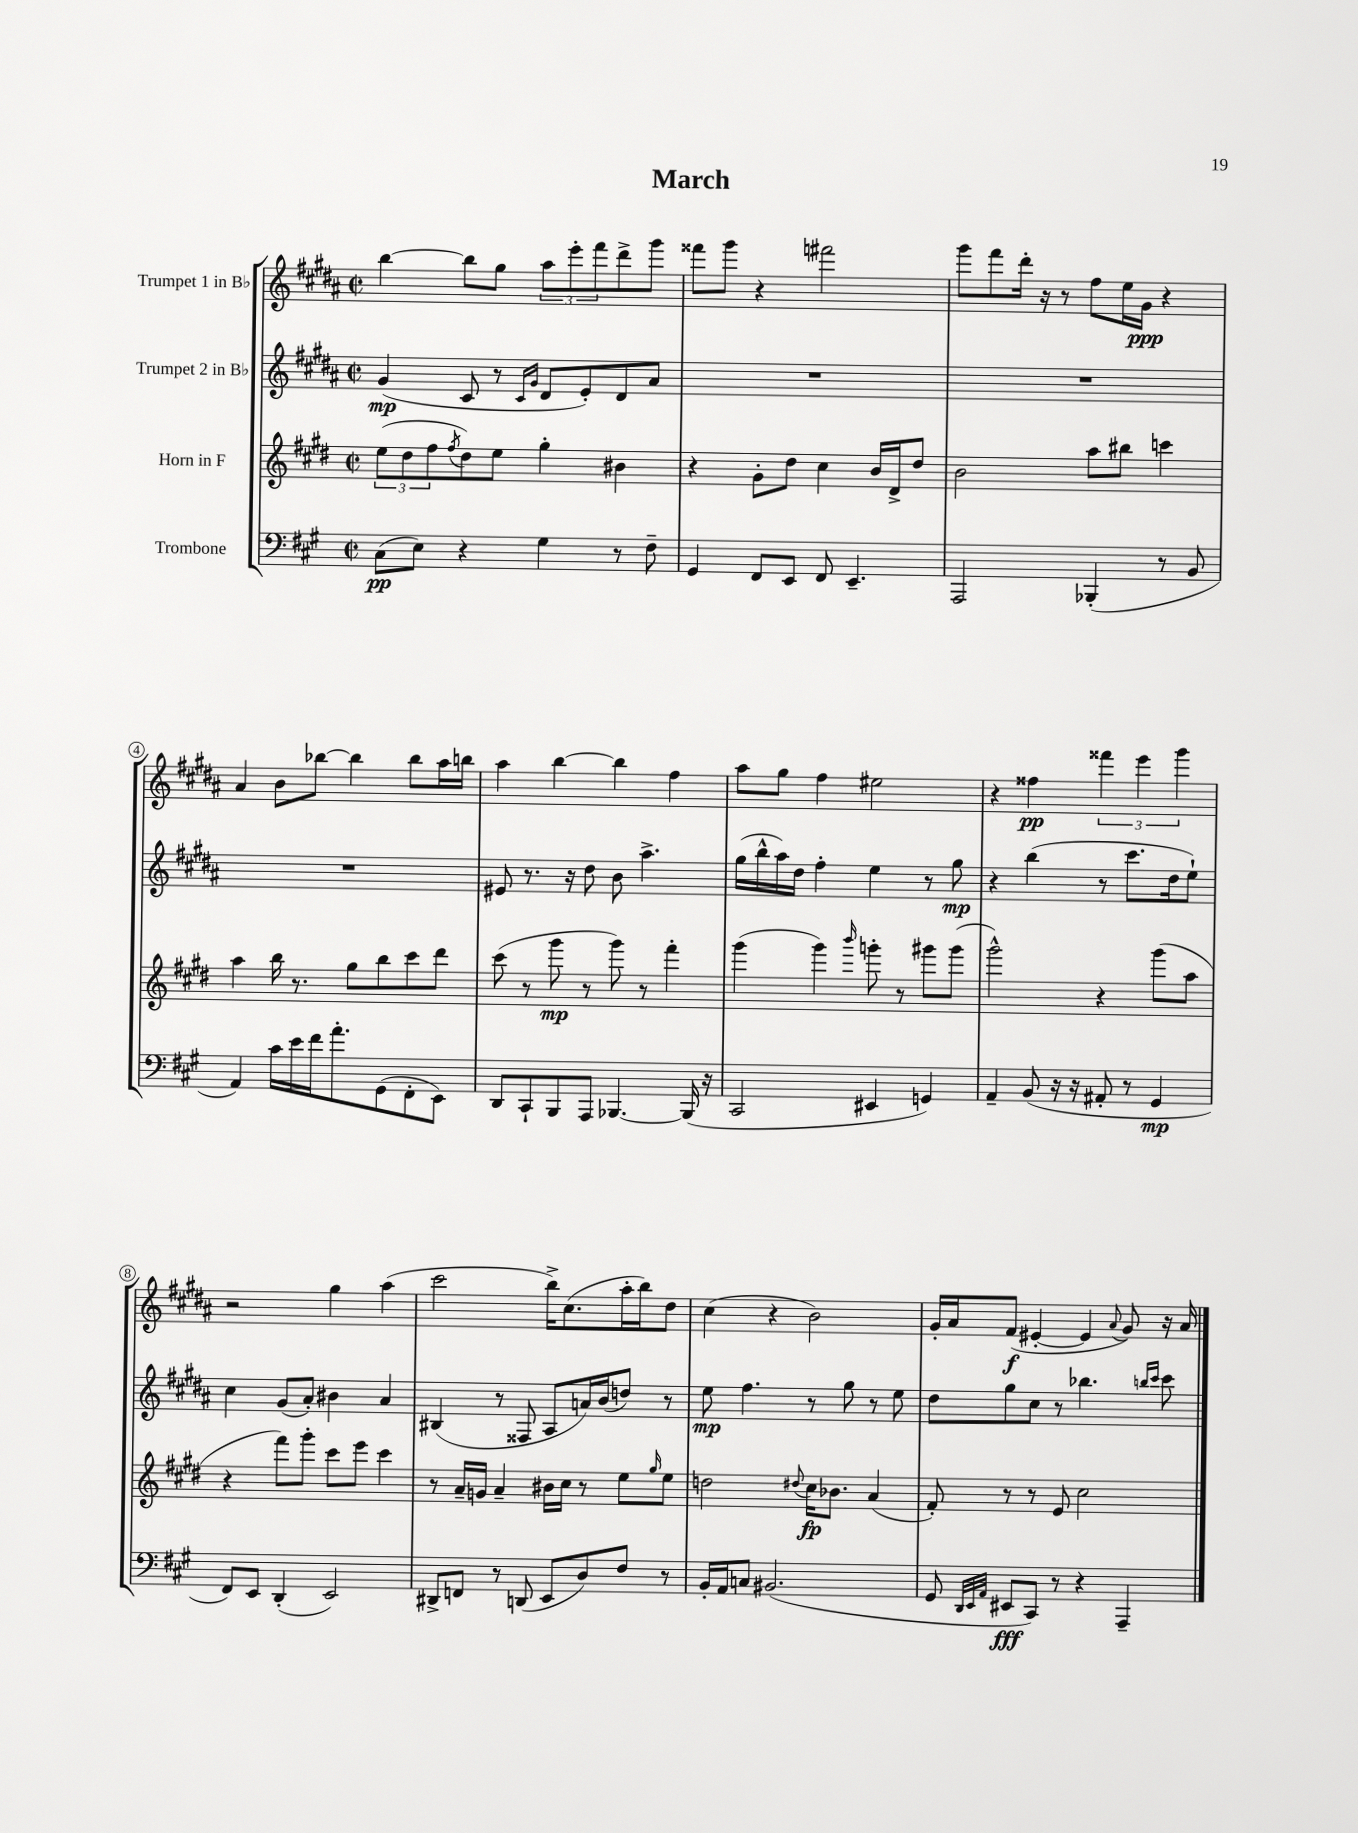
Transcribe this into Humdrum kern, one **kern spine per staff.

**kern	**dynam	**kern	**dynam	**kern	**dynam	**kern	**dynam
*part4	*part4	*part3	*part3	*part2	*part2	*part1	*part1
*staff4	*staff4	*staff3	*staff3	*staff2	*staff2	*staff1	*staff1
*I"Trombone	*	*I"Horn in F	*	*I"Trumpet 2 in B♭	*	*I"Trumpet 1 in B♭	*
*clefF4	*	*clefG2	*	*clefG2	*	*clefG2	*
*k[f#c#g#]	*	*k[f#c#g#d#]	*	*k[f#c#g#d#a#]	*	*k[f#c#g#d#a#]	*
*M2/2	*	*M2/2	*	*M2/2	*	*M2/2	*
*met(c|)	*	*met(c|)	*	*met(c|)	*	*met(c|)	*
=1	=1	=1	=1	=1	=1	=1	=1
(8C#\L	pp	(12ee\L	.	(4g#/	mp	[4bb\	.
.	.	12dd#\	.	.	.	.	.
8E\J)	.	.	.	.	.	.	.
.	.	12ff#\	.	.	.	.	.
.	.	8qff#/	.	.	.	.	.
4r	.	8dd#\)	.	8c#/	.	8bb\L]	.
.	.	8ee\J	.	8r	.	8gg#\J	.
.	.	.	.	16qqc#/LL	.	.	.
.	.	.	.	16qqg#/JJ	.	.	.
4G#\	.	4gg#'\	.	8d#/L	.	12aa#\L	.
.	.	.	.	.	.	12eee'\	.
.	.	.	.	8e'/)	.	.	.
.	.	.	.	.	.	12fff#\	.
8r	.	4b#X\	.	8d#/	.	8ddd#^\	.
8F#~\	.	.	.	8a#/J	.	8ggg#\J	.
=2	=2	=2	=2	=2	=2	=2	=2
4GG#/	.	4r	.	1r	.	8fff##X\L	.
.	.	.	.	.	.	8ggg#\J	.
8FF#/L	.	8g#'\L	.	.	.	4r	.
8EE/J	.	8dd#\J	.	.	.	.	.
8FF#/	.	4cc#\	.	.	.	2fff#X\	.
4.EE~/	.	.	.	.	.	.	.
.	.	16b/LL	.	.	.	.	.
.	.	16d#^/J	.	.	.	.	.
.	.	8dd#/J	.	.	.	.	.
=3	=3	=3	=3	=3	=3	=3	=3
2AAA/	.	2b\	.	1r	.	8ggg#\L	.
.	.	.	.	.	.	8fff#\	.
.	.	.	.	.	.	16ddd#'\Jk	.
.	.	.	.	.	.	16r	.
.	.	.	.	.	.	8r	.
(4BBB-X'/	.	8aa\L	.	.	.	8ff#\L	.
.	.	8bb#X\J	.	.	.	16ee\L	.
.	.	.	.	.	.	16g#\JJ	ppp
8r	.	4cccn\	.	.	.	4r	.
8BB/	.	.	.	.	.	.	.
!!LO:LB:g=z
=4	=4	=4	=4	=4	=4	=4	=4
4AA/)	.	4aa\	.	1r	.	4a#/	.
16c#\LL	.	16bb\	.	.	.	8b\L	.
16e\	.	8.r	.	.	.	.	.
16f#\J	.	.	.	.	.	[8bb-X\J	.
8.a'\	.	.	.	.	.	.	.
.	.	8gg#\L	.	.	.	4bb-\]	.
(8GG#\	.	8bb\	.	.	.	.	.
8FF#'\	.	8ccc#\	.	.	.	8bb-\L	.
8EE\J)	.	8ddd#\J	.	.	.	16aa#\L	.
.	.	.	.	.	.	16bbn\JJ	.
=5	=5	=5	=5	=5	=5	=5	=5
8DD/L	.	(8ccc#\	.	8e#X/	.	4aa#\	.
8CC#`/	.	8r	.	8.r	.	.	.
8BBB/	.	8ggg#\	mp	.	.	[4bb\	.
.	.	.	.	16r	.	.	.
8AAA/J	.	8r	.	8dd#\	.	.	.
[4.BBB-X/	.	8ggg#\)	.	8b\	.	4bb\]	.
.	.	8r	.	4.aa#^\	.	.	.
.	.	4fff#'\	.	.	.	4ff#\	.
(16BBB-/]	.	.	.	.	.	.	.
16r	.	.	.	.	.	.	.
=6	=6	=6	=6	=6	=6	=6	=6
2CC#/	.	(4ggg#\	.	(16gg#\LL	.	8aa#\L	.
.	.	.	.	16bb^^\	.	.	.
.	.	.	.	16aa#\)	.	8gg#\J	.
.	.	.	.	16dd#\JJ	.	.	.
.	.	4ggg#\)	.	4ff#'\	.	4ff#\	.
.	.	16qqbbb/	.	.	.	.	.
4EE#X/	.	8gggn'\	.	4ee\	.	2ee#X\	.
.	.	8r	.	.	.	.	.
4GGn/)	.	8ggg#X\L	.	8r	.	.	.
.	.	(8ggg#\J	.	8gg#\	mp	.	.
=7	=7	=7	=7	=7	=7	=7	=7
4AA~/	.	2ggg#^^\)	.	4r	.	4r	.
(8BB/	.	.	.	(4bb\	.	4ff##X\	pp
16r	.	.	.	.	.	.	.
16r	.	.	.	.	.	.	.
8AA#X'/	.	4r	.	8r	.	6fff##X\	.
8r	.	.	.	8.ccc#\L	.	.	.
.	.	.	.	.	.	6eee\	.
4GG#/	mp	(8ggg#\L	.	.	.	.	.
.	.	.	.	16dd#\k	.	.	.
.	.	.	.	.	.	6ggg#\	.
.	.	8aa\J	.	8ee`\J)	.	.	.
!!LO:LB:g=z
=8	=8	=8	=8	=8	=8	=8	=8
8FF#/L)	.	4r	.	4cc#\	.	2r	.
8EE/J	.	.	.	.	.	.	.
(4DD'/	.	8fff#\L)	.	(8g#/L	.	.	.
.	.	8ggg#'\J	.	8a#'/J)	.	.	.
2EE/)	.	8ccc#\L	.	4b#X\	.	4gg#\	.
.	.	8eee\J	.	.	.	.	.
.	.	4ccc#\	.	4a#/	.	(4aa#\	.
=9	=9	=9	=9	=9	=9	=9	=9
8DD#X^/L	.	8r	.	(4B#X/	.	2ccc#\	.
8FFn/J	.	16a~/LL	.	.	.	.	.
.	.	16gn/JJ	.	.	.	.	.
8r	.	4a~/	.	8r	.	.	.
(8DDn/	.	.	.	8F##X/	.	.	.
8EE/L	.	16b#X\LL	.	8A#/L	.	16bb^\KL)	.
.	.	16cc#\JJ	.	.	.	(8.cc#\	.
8D/)	.	8r	.	16an/L)	.	.	.
.	.	.	.	(16b/J	.	.	.
8F#/J	.	8ee\L	.	8ddn/J)	.	16aa#'\L	.
.	.	.	.	.	.	16bb\J)	.
.	.	16qqgg#/	.	.	.	.	.
8r	.	8ee\J	.	8r	.	8dd#\J	.
=10	=10	=10	=10	=10	=10	=10	=10
16BB'/LL	.	2ddn\	.	8ee\	mp	(4cc#\	.
16AA/J	.	.	.	.	.	.	.
8Cn/J	.	.	.	4.ff#\	.	.	.
(2.BB#X/	.	.	.	.	.	4r	.
.	.	8qqdd#X/	.	.	.	.	.
.	.	16cc#\KL	fp	8r	.	2b\)	.
.	.	8.b-X\J	.	.	.	.	.
.	.	.	.	8gg#\	.	.	.
.	.	(4a/	.	8r	.	.	.
.	.	.	.	8ee\	.	.	.
=11	=11	=11	=11	=11	=11	=11	=11
8GG#/	.	8f#'/)	.	8dd#\L	.	16g#'/LL	.
.	.	.	.	.	.	16a#/J	.
32qqDD/LLL	.	.	.	.	.	.	.
32qqEE/	.	.	.	.	.	.	.
32qqAA/JJJ	.	.	.	.	.	.	.
8EE#X/L	fff	8r	.	8gg#\	.	(8f#/J	f
8CC#/J)	.	8r	.	8cc#\J	.	[4e#X'/	.
8r	.	8e/	.	8r	.	.	.
4r	.	2cc#\	.	4.bb-X\	.	4e#/]	.
.	.	.	.	.	.	8qqa#/	.
4AAA~/	.	.	.	.	.	8g#/)	.
.	.	.	.	16qqbbn/LL	.	.	.
.	.	.	.	16qqccc#/JJ	.	.	.
.	.	.	.	8ccc#\	.	16r	.
.	.	.	.	.	.	16a#/	.
==	==	==	==	==	==	==	==
*-	*-	*-	*-	*-	*-	*-	*-
